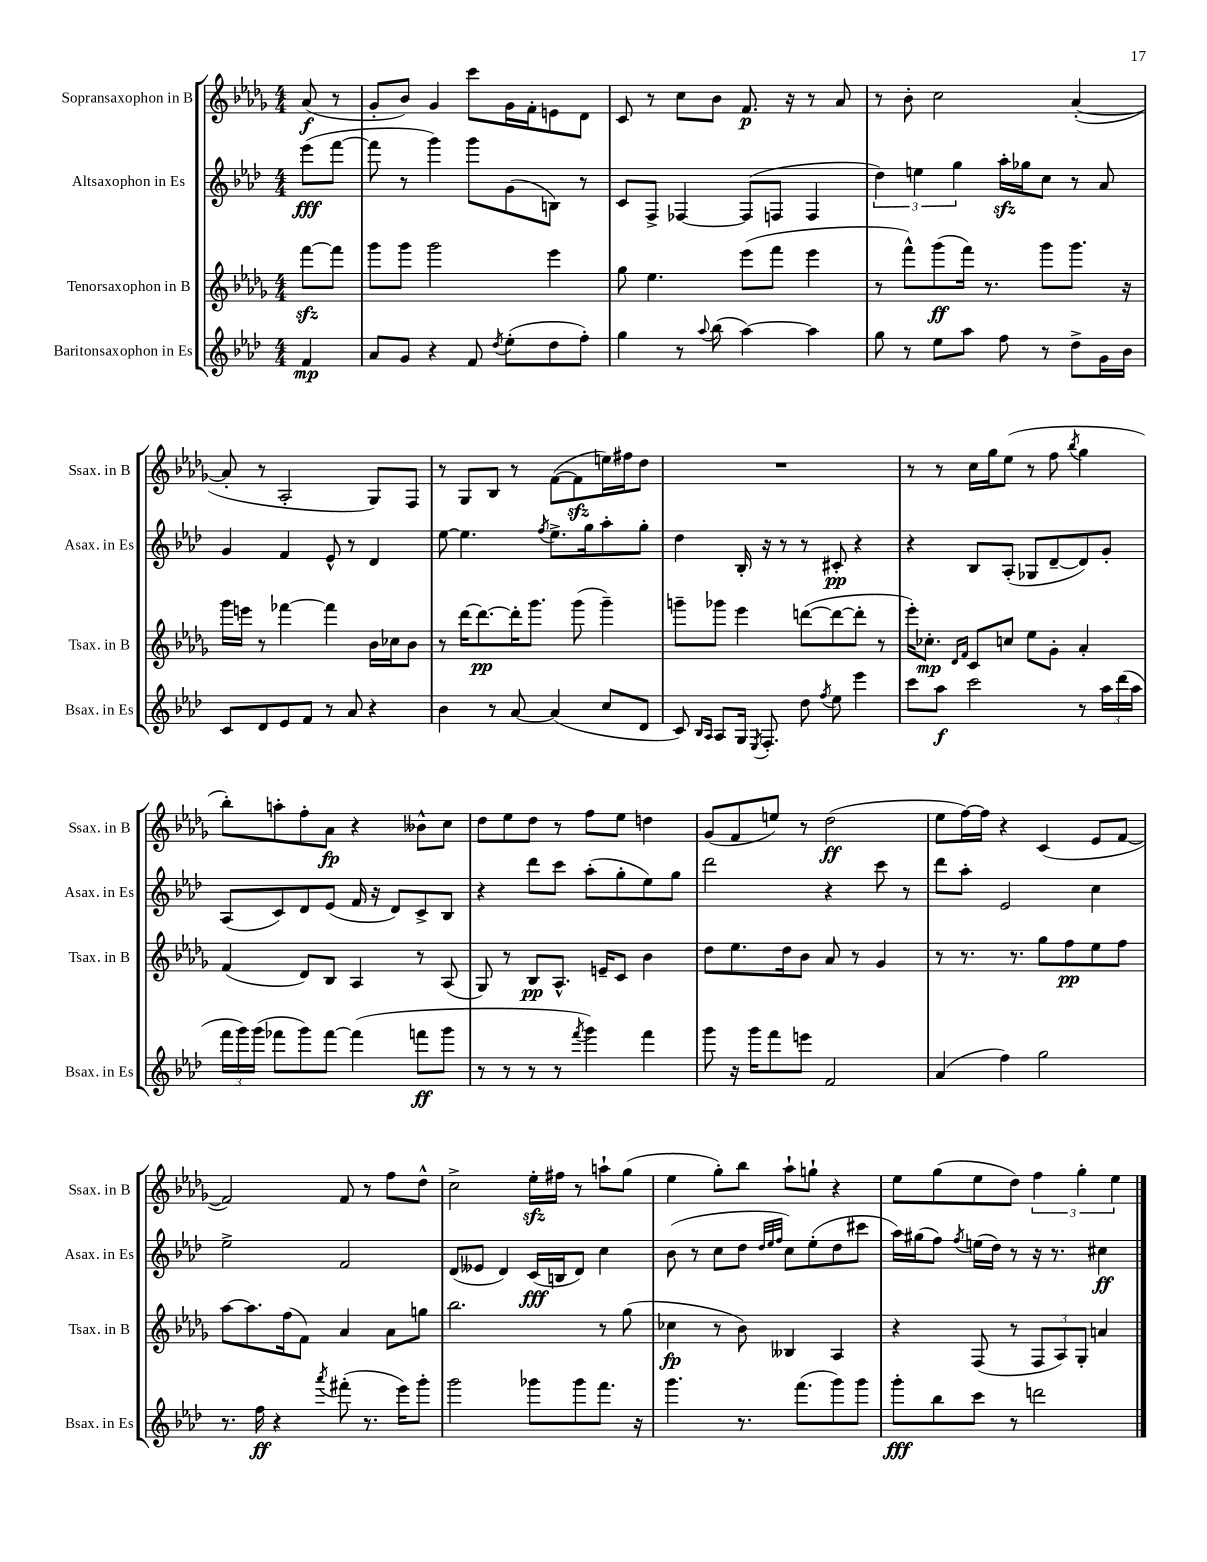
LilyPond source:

<<
\new StaffGroup <<
\new Staff = "s0" \with { instrumentName = "Sopransaxophon in B" shortInstrumentName = "Ssax. in B" } {
    \clef treble \key des \major \numericTimeSignature \time 4/4 \partial 4
    \autoBeamOff aes'8\f( r8 |
    ges'8[-. bes'8]) ges'4 c'''8[ ges'16 f'16-. e'8 des'8] |
    c'8 r8 c''8[ bes'8] f'8.\p r16 r8 aes'8 |
    r8 bes'8-. c''2 aes'4~-.( |
    aes'8-. r8 aes2-. ges8[) f8] |
    r8 ges8[ bes8] r8 f'8[~( f'8\sfz e''16) fis''16 des''8] |
    R1 |
    r8 r8 c''16[ ges''16 ees''8]( r8 f''8 \acciaccatura { bes''8 } ges''4 |
    bes''8[-.) a''8-. f''8-. aes'8]\fp r4 beses'8[-^ c''8] |
    des''8[ ees''8 des''8] r8 f''8[ ees''8] d''4 |
    ges'8[( f'8 e''8]) r8 des''2\ff( |
    ees''8[ f''16~) f''16] r4 c'4( ees'8[ f'8]~ |
    f'2) f'8 r8 f''8[ des''8]-^ |
    c''2-> ees''16[-.\sfz fis''16] r8 a''8[-! ges''8]( |
    ees''4 ges''8[-.) bes''8] aes''8[-! g''8]-! r4 |
    ees''8[ ges''8( ees''8 des''8]) \tuplet 3/2 { f''4 ges''4-. ees''4 } \bar "|." |
}
\new Staff = "s1" \with { instrumentName = "Altsaxophon in Es" shortInstrumentName = "Asax. in Es" } {
    \clef treble \key aes \major \numericTimeSignature \time 4/4 \partial 4
    \autoBeamOff ees'''8[\fff( f'''8]~ |
    f'''8 r8 g'''4) g'''8[ g'8( b8]) r8 |
    c'8[ f8]-> fes4~ fes8[( f8] f4 |
    \tuplet 3/2 { des''4) e''4 g''4 } aes''16[-.\sfz ges''16 c''8] r8 aes'8 |
    g'4 f'4 ees'8-^ r8 des'4 |
    ees''8~ ees''4. \acciaccatura { f''8 } ees''8.[-> g''16 aes''8-. g''8]-. |
    des''4 bes16-. r16 r8 r8 cis'8-.\pp r4 |
    r4 bes8[ aes8]-.( ges8[ des'8~-- des'8) g'8]-. |
    aes8[( c'8) des'8 ees'8]( f'16 r16 des'8[) c'8-> bes8] |
    r4 des'''8[ c'''8] aes''8[-.( g''8-. ees''8) g''8] |
    des'''2 r4 c'''8 r8 |
    des'''8[ aes''8]-. ees'2 c''4 |
    ees''2-> f'2 |
    des'8[( eeses'8] des'4) c'16[\fff( b16 des'8]) c''4 |
    bes'8( r8 c''8[ des''8] \grace { des''32[ ees''32 f''32] } c''8[) ees''8-.( des''8 cis'''8] |
    aes''16[) gis''16( f''8]) \acciaccatura { f''8 } e''16[( des''16]) r8 r16 r8. cis''4\ff \bar "|." |
}
\new Staff = "s2" \with { instrumentName = "Tenorsaxophon in B" shortInstrumentName = "Tsax. in B" } {
    \clef treble \key des \major \numericTimeSignature \time 4/4 \partial 4
    \autoBeamOff f'''8[~\sfz f'''8] |
    ges'''8[ ges'''8] ges'''2 ees'''4 |
    ges''8 ees''4. ees'''8[( f'''8] ees'''4 |
    r8 f'''8[-^) ges'''8\ff( f'''16]) r8. ges'''8[ ges'''8.] r16 |
    ges'''16[ e'''16] r8 fes'''4~ fes'''4 bes'16[ ces''16 bes'8] |
    r8 des'''16[~ des'''8.~\pp des'''16-. ges'''8.] ges'''8( ges'''4--) |
    g'''8[-- ges'''8] ees'''4 d'''8[~( d'''8~ d'''8]-. r8 |
    ees'''16[-.) ces''8.]-.\mp \grace { des'16[ f'16] } c'8[ c''8] ees''8[ ges'8]-. aes'4-. |
    f'4( des'8[) bes8] aes4 r8 aes8( |
    ges8) r8 bes8[\pp aes8.]-^ e'16[-- c'8] bes'4 |
    des''8[ ees''8. des''16 bes'8] aes'8 r8 ges'4 |
    r8 r8. r8. ges''8[ f''8\pp ees''8 f''8] |
    aes''8[~ aes''8. f''16( f'8]) aes'4 aes'8[ g''8] |
    bes''2. r8 ges''8( |
    ces''4\fp r8 bes'8) beses4 aes4 |
    r4 f8( r8 \tuplet 3/2 { f8[ aes8) ges8]-. } a'4 \bar "|." |
}
\new Staff = "s3" \with { instrumentName = "Baritonsaxophon in Es" shortInstrumentName = "Bsax. in Es" } {
    \clef treble \key aes \major \numericTimeSignature \time 4/4 \partial 4
    \autoBeamOff f'4\mp |
    aes'8[ g'8] r4 f'8 \acciaccatura { des''8 } ees''8[-.( des''8 f''8]-.) |
    g''4 r8 \appoggiatura { aes''8 } bes''8( aes''4~) aes''4 |
    g''8 r8 ees''8[ aes''8] f''8 r8 des''8[-> g'16 bes'16] |
    c'8[ des'8 ees'8 f'8] r8 aes'8 r4 |
    bes'4 r8 aes'8~ aes'4( c''8[ des'8] |
    c'8) \grace { bes16[ aes16] } aes8[ g16] \acciaccatura { ees8 } f8.-. des''8 \acciaccatura { f''8 } ees''8 ees'''4 |
    c'''8[ aes''8]\f c'''2 r8 \tuplet 3/2 { aes''16[ des'''16( aes''16] } |
    \tuplet 3/2 { f'''16[ g'''16) g'''16]( } fes'''8[ g'''8) fes'''8]~ fes'''4( f'''8[\ff g'''8] |
    r8 r8 r8 r8 \acciaccatura { f'''8 } g'''4) f'''4 |
    g'''8 r16 g'''16[ f'''8 e'''8] f'2 |
    aes'4( f''4) g''2 |
    r8. f''16\ff r4 \acciaccatura { aes'''8 } fis'''8-.( r8. ees'''16[) g'''8]-. |
    g'''2 ges'''8[ ges'''8 f'''8.] r16 |
    g'''4. r8. f'''8.[( g'''8) g'''8] |
    g'''8[-.\fff bes''8 c'''8] r8 d'''2 \bar "|." |
}
>>
>>
\layout { \context { \Score \remove "Bar_number_engraver" } }
